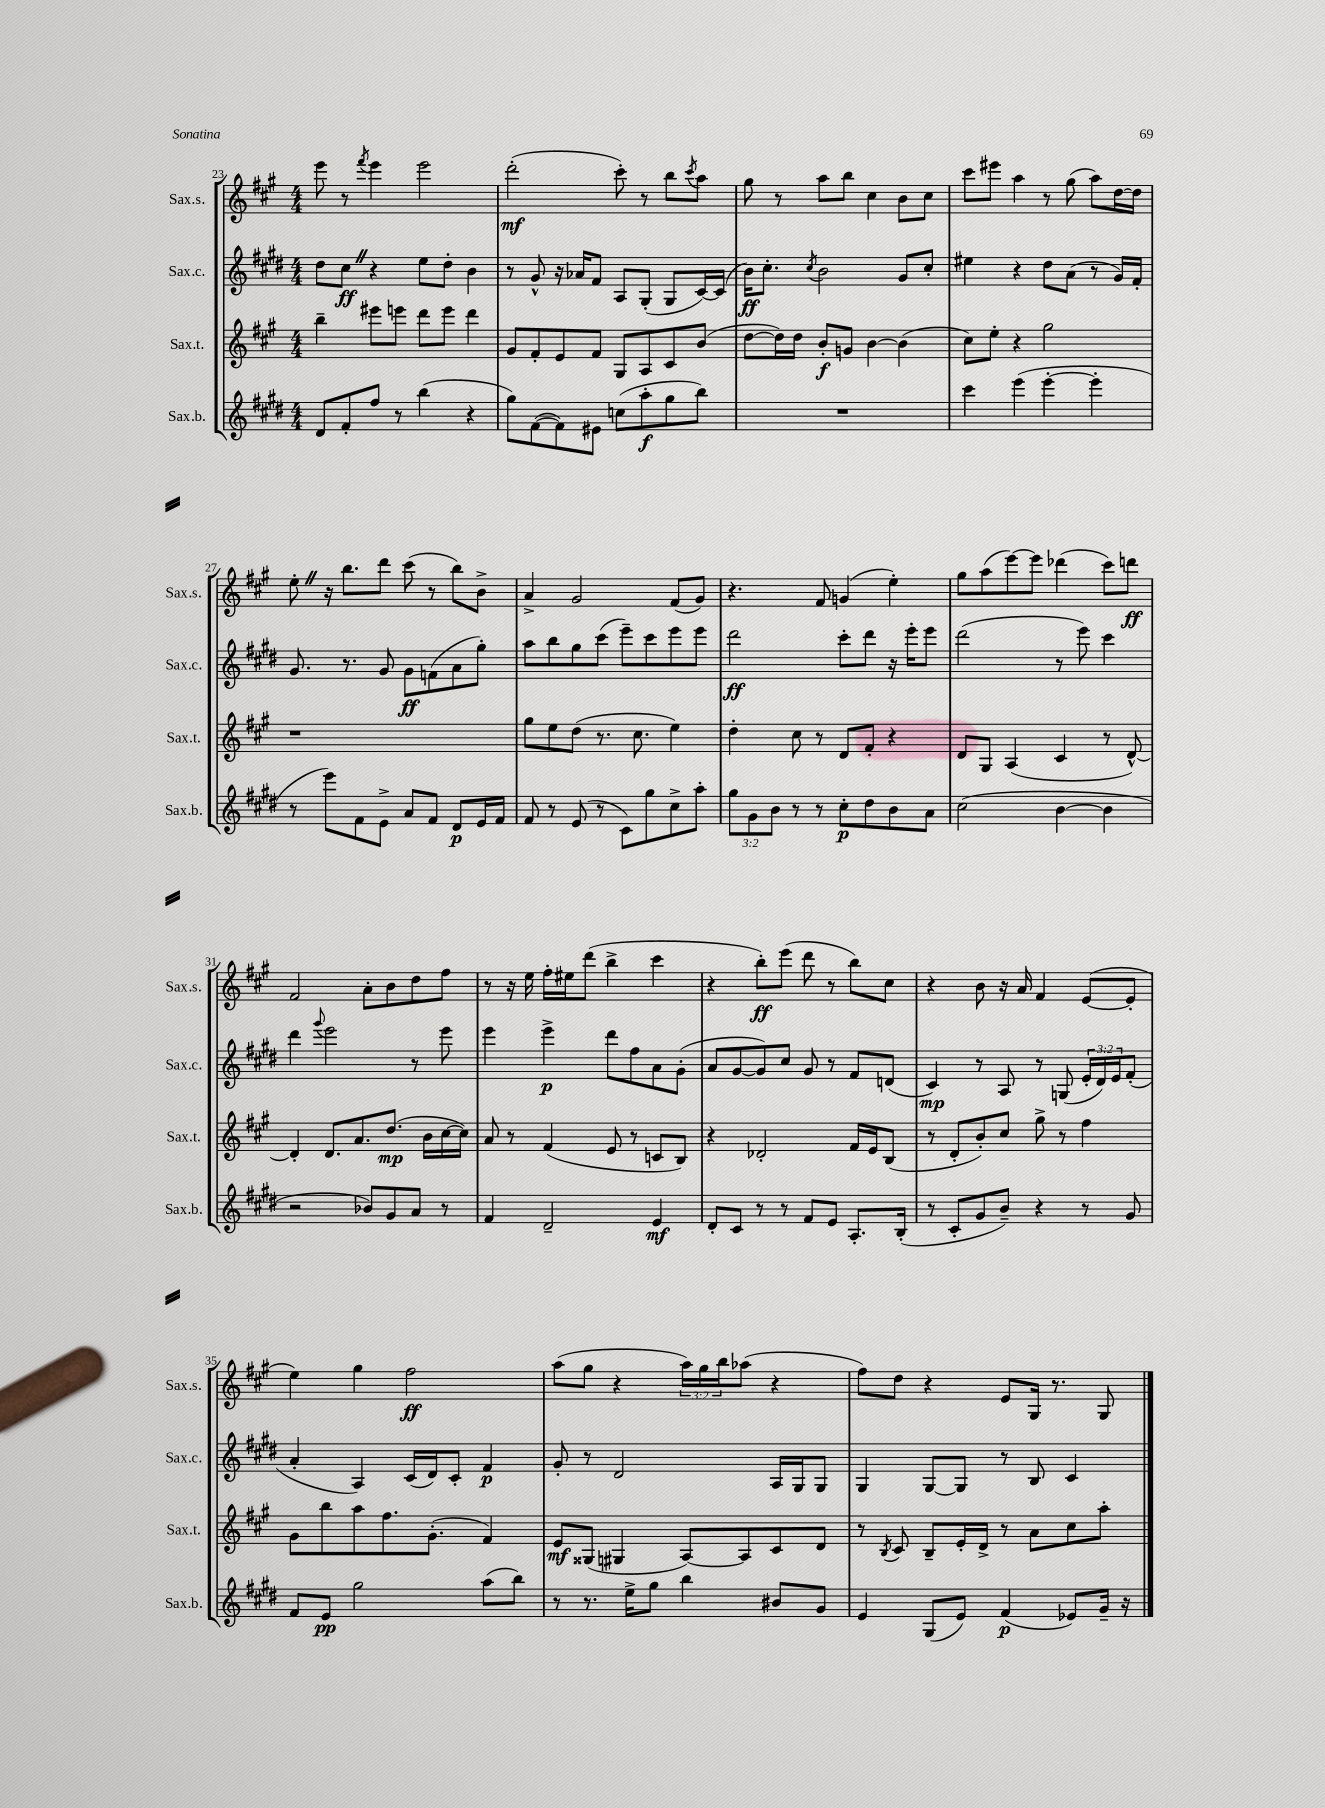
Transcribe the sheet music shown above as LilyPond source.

<<
\new StaffGroup <<
\new Staff = "s0" \with { instrumentName = "Sax.s." shortInstrumentName = "Sax.s." } {
    \clef treble \key a \major \numericTimeSignature \time 4/4 \override Staff.TupletNumber.text = #tuplet-number::calc-fraction-text
    e'''8 r8 \acciaccatura { fis'''8 } e'''4 e'''2 |
    d'''2-.\mf( cis'''8-.) r8 b''8 \acciaccatura { cis'''8 } a''8 |
    gis''8 r8 a''8 b''8 cis''4 b'8 cis''8 |
    cis'''8 eis'''8 a''4 r8 gis''8( a''8) d''16~ d''16 |
    e''8-. \once \override BreathingSign.text = \markup { \musicglyph "scripts.caesura.straight" } \breathe r16 b''8. d'''8 cis'''8( r8 b''8) b'8-> |
    a'4-> gis'2 fis'8( gis'8) |
    r4. fis'8 g'4( e''4-.) |
    gis''8 a''8( e'''8~) e'''8 des'''4( cis'''8) d'''8\ff |
    fis'2 a'8-. b'8 d''8 fis''8 |
    r8 r16 e''16 fis''16-. eis''16 d'''8( b''4-> cis'''4 |
    r4 b''8-.\ff) e'''8( d'''8 r8 b''8) cis''8 |
    r4 b'8 r16 a'16 fis'4 e'8~( e'8-. |
    e''4) gis''4 fis''2\ff |
    a''8( gis''8 r4 \tuplet 3/2 { a''16) gis''16 b''16 } aes''8( r4 |
    fis''8) d''8 r4 e'8 gis16 r8. gis8 \bar "|." |
}
\new Staff = "s1" \with { instrumentName = "Sax.c." shortInstrumentName = "Sax.c." } {
    \clef treble \key e \major \numericTimeSignature \time 4/4 \override Staff.TupletNumber.text = #tuplet-number::calc-fraction-text
    dis''8 cis''8\ff \once \override BreathingSign.text = \markup { \musicglyph "scripts.caesura.straight" } \breathe r4 e''8 dis''8-. b'4 |
    r8 gis'8-^ r16 aes'16 fis'8 a8 gis8-.( gis8 cis'16~) cis'16( |
    b'16\ff) cis''8.-. \acciaccatura { cis''8 } b'2 gis'8 cis''8-. |
    eis''4 r4 dis''8 a'8( r8 gis'16) fis'16-. |
    gis'8. r8. gis'8 gis'8\ff f'8( a'8 gis''8-.) |
    a''8 b''8 gis''8 cis'''8( e'''8--) cis'''8 e'''8 e'''8 |
    dis'''2\ff cis'''8-. dis'''8 r16 e'''16-. e'''8 |
    dis'''2( r8 e'''8) cis'''4 |
    dis'''4 \appoggiatura { gis'''8 } e'''2 r8 e'''8 |
    e'''4 e'''4->\p dis'''8 fis''8 a'8 gis'8-.( |
    a'8 gis'8~ gis'8) cis''8 gis'8 r8 fis'8 d'8( |
    cis'4\mp) r8 a8 r8 g8( \tuplet 3/2 { e'16-. dis'16) e'16 } fis'8-.( |
    a'4-. a4) cis'16( dis'16) cis'8-. fis'4\p |
    gis'8-. r8 dis'2 a16 gis16 gis8 |
    gis4 gis8~ gis8 r8 b8 cis'4 \bar "|." |
}
\new Staff = "s2" \with { instrumentName = "Sax.t." shortInstrumentName = "Sax.t." } {
    \clef treble \key a \major \numericTimeSignature \time 4/4
    b''4-- eis'''8 e'''8 d'''8 e'''8 d'''4 |
    gis'8 fis'8-. e'8 fis'8 gis8 a8 cis'8 b'8( |
    d''8~ d''16) d''16 b'8-.\f g'8 b'4~ b'4( |
    cis''8) e''8-. r4 gis''2 |
    r1 |
    gis''8 e''8 d''8( r8. cis''8. e''4) |
    d''4-. cis''8 r8 d'8 fis'8-. r4 |
    d'8 gis8 a4( cis'4 r8 d'8~-^) |
    d'4-. d'8. a'8. d''8.\mp( b'16 cis''16~ cis''16) |
    a'8 r8 fis'4( e'8 r8 c'8 b8) |
    r4 des'2-. fis'16 e'16 b8( |
    r8 d'8-. b'8-.) cis''8 gis''8-> r8 fis''4 |
    gis'8 b''8 a''8 fis''8. gis'8.-.( fis'4) |
    e'8\mf gisis8( gis4 a8~) a8 cis'8 d'8 |
    r8 \acciaccatura { b8 } cis'8 b8-- e'16-. d'16-> r8 a'8 cis''8 a''8-. \bar "|." |
}
\new Staff = "s3" \with { instrumentName = "Sax.b." shortInstrumentName = "Sax.b." } {
    \clef treble \key e \major \numericTimeSignature \time 4/4 \override Staff.TupletNumber.text = #tuplet-number::calc-fraction-text
    dis'8 fis'8-. fis''8 r8 b''4( r4 |
    gis''8) fis'8~( fis'8) eis'8 c''8( a''8-.\f gis''8 b''8) |
    R1 |
    cis'''4 e'''4( e'''4~-. e'''4-. |
    r8 e'''8) fis'8 e'8-> a'8 fis'8 dis'8\p e'16 fis'16 |
    fis'8 r8 e'8( r8 cis'8) gis''8 cis''8-> a''8-. |
    \tuplet 3/2 { gis''8 gis'8 b'8 } r8 r8 cis''8-.\p dis''8 b'8 a'8 |
    cis''2( b'4~ b'4 |
    r2 bes'8) gis'8 a'8 r8 |
    fis'4 dis'2-- e'4\mf |
    dis'8-. cis'8 r8 r8 fis'8 e'8 a8.-. b16-.( |
    r8 cis'8-. gis'8 b'8--) r4 r8 gis'8 |
    fis'8 e'8\pp gis''2 a''8( b''8) |
    r8 r8. e''16-> gis''8 b''4 bis'8 gis'8 |
    e'4 gis8( e'8) fis'4\p( ees'8) gis'16-- r16 \bar "|." |
}
>>
>>
\layout { \context { \Score currentBarNumber = #23 } }
